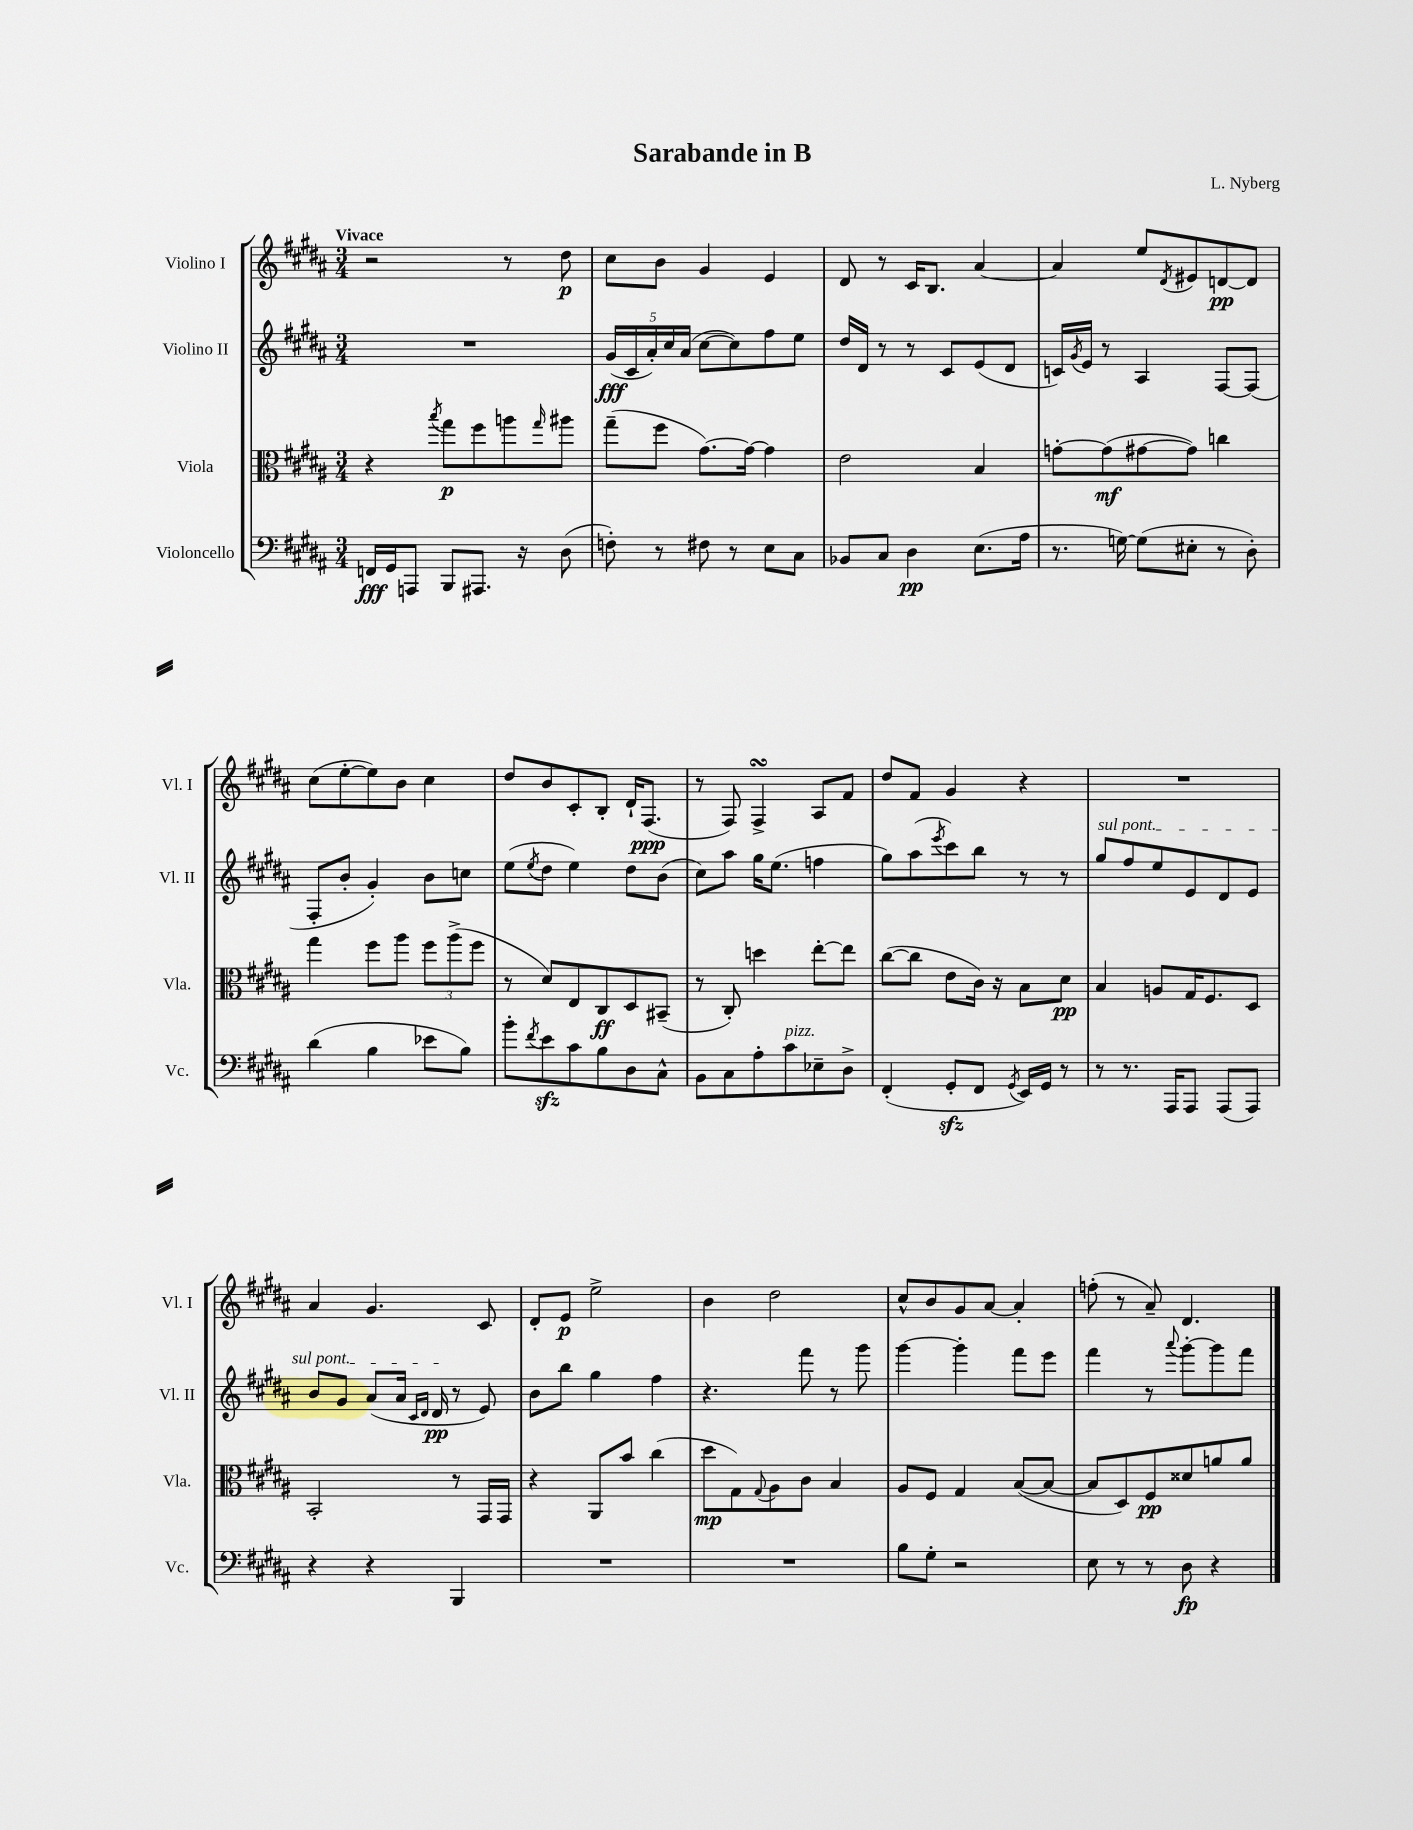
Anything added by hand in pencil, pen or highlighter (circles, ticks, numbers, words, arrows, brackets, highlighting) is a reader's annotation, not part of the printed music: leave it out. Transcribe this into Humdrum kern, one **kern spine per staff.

**kern	**kern	**kern	**kern
*staff4	*staff3	*staff2	*staff1
*clefF4	*clefC3	*clefG2	*clefG2
*k[f#c#g#d#a#]	*k[f#c#g#d#a#]	*k[f#c#g#d#a#]	*k[f#c#g#d#a#]
*M3/4	*M3/4	*M3/4	*M3/4
16FF/LL	4r	2.r	2r
16GG#/J	.	.	.
8AAA/J	.	.	.
.	8qbb/	.	.
8BBB/L	8gg#\L	.	.
8.AAA#/J	8ff#\	.	.
.	8aa\	.	8r
16r	.	.	.
.	16qqgg#/	.	.
(8D#\	8aa#\J	.	8dd#\
=	=	=	=
8F'\)	(8gg#~\L	(20g#/LL	8cc#\L
.	.	20c#/	.
.	.	20a#'/)	.
8r	8ff#\J	.	8b\J
.	.	20cc#/	.
.	.	(20a#/JJ	.
8F#\	[8.g#\L)	[8cc#\L	4g#/
8r	.	8cc#\])	.
.	16g#\_Jk	.	.
8E\L	4g#\]	8ff#\	4e/
8C#\J	.	8ee\J	.
=	=	=	=
8BB-/L	2e\	16dd#/LL	8d#/
.	.	16d#/JJ	.
8C#/J	.	8r	8r
4D#\	.	8r	16c#/LK
.	.	.	8.B/J
.	.	8c#/L	.
(8.E\L	4B/	(8e/	[4a#/
.	.	8d#/J	.
16A#\Jk	.	.	.
=	=	=	=
8.r	[8g'\L	16c/LL)	4a#/]
.	.	8qg#/	.
.	.	16e/JJ	.
.	(8g\]	8r	.
[16G\)	.	.	.
(8G\]L	[8g#\	4A#/	8ee/L
.	.	.	8qd#/
8E#'\J	8g#\]J)	.	8e#/
8r	4cc\	[8F#/L	[8d/
8D#'\)	.	(8F#/]J	8d/]J
=	=	=	=
(4d#\	4gg#\	8F#'/L	(8cc#\L
.	.	8b'/J	[8ee'\
4B\	8ff#\L	4g#'/)	8ee\])
.	8aa#\J	.	8b\J
8e-\L	12ff#\L	8b\L	4cc#\
.	(12aa#^\	.	.
8B\J)	.	8cc\J	.
.	12ff#\J	.	.
=	=	=	=
8b'\L	8r	(8ee\L	8dd#/L
8qf#/	.	8qee/	.
8e\	8d#/L)	8dd#\J	8b/
8c#\	8E/	4ee\)	8c#'/
8B\	8C#/	.	8B'/J
8D#\	8D#/	8dd#\L	16d#`/LK
.	.	.	(8.F#/J
8C#^^\J	(8BB#~/J	(8b\J	.
=	=	=	=
8BB\L	8r	8cc#\L)	8r
8C#\	8C#'/)	8aa#\J	8F#/)
8A#'\	4dd\	16gg#\LK	4F#^/
.	.	(8.ee\J	.
8c#\	.	.	.
8E-~\	[8ee'\L	4ff\	8A#/L
8D#^\J	8ee\]J	.	8f#/J
=	=	=	=
(4FF#'/	([8cc#\L	8gg#\L)	8dd#/L
.	8cc#\]J	(8aa#\	8f#/J
.	.	8qeee/	.
8GG#'/L	8e\L	8ccc#\)	4g#/
8FF#/J	16c#\Jk)	8bb\J	.
.	16r	.	.
8qGG#/	.	.	.
16EE/LL)	8B\L	8r	4r
16GG#/JJ	.	.	.
8r	8d#\J	8r	.
=	=	=	=
8r	4B/	8gg#/L	2.r
8.r	.	8ff#/	.
.	8A/L	8ee/	.
16AAA#/LK	.	.	.
8AAA#/J	16G#/K	8e/	.
.	8.F#/	.	.
(8AAA#/L	.	8d#/	.
8AAA#/J)	8D#/J	8e/J	.
=	=	=	=
4r	2BB'/	8b/L	4a#/
.	.	8g#/J	.
4r	.	(8a#/L	4.g#/
.	.	16a#/Jk	.
.	.	16qqc#/LL	.
.	.	16qqd#/JJ	.
.	.	16d#/	.
4BBB/	8r	8r	.
.	16GG#/LL	8e/)	8c#/
.	16GG#/JJ	.	.
=	=	=	=
2.r	4r	8b\L	8d#'/L
.	.	8bb\J	8e/J
.	8AA#/L	4gg#\	2ee^\
.	8b/J	.	.
.	(4cc#\	4ff#\	.
=	=	=	=
2.r	8dd#\L	4.r	4b\
.	8G#\)	.	.
.	8qqG#/	.	.
.	8A#\	.	2dd#\
.	8c#\J	8fff#\	.
.	4B/	8r	.
.	.	8ggg#\	.
=	=	=	=
8B\L	8A#/L	[4ggg#\	8cc#^^/L
8G#'\J	8F#/J	.	8b/
2r	4G#/	4ggg#'\]	8g#/
.	.	.	[8a#/J
.	([8B/L	8fff#\L	4a#'/]
.	8B/_J	8eee\J	.
=	=	=	=
8E\	8B/]L	4fff#\	(8ff'\
8r	8D#/)	.	8r
8r	8F#/	8r	8a#~/)
.	.	8qqaaa#/	.
8D#\	8d##/	[8ggg#'\L	4.d#/
4r	8a/	8ggg#\]	.
.	8a/J	8fff#\J	.
==	==	==	==
*-	*-	*-	*-
